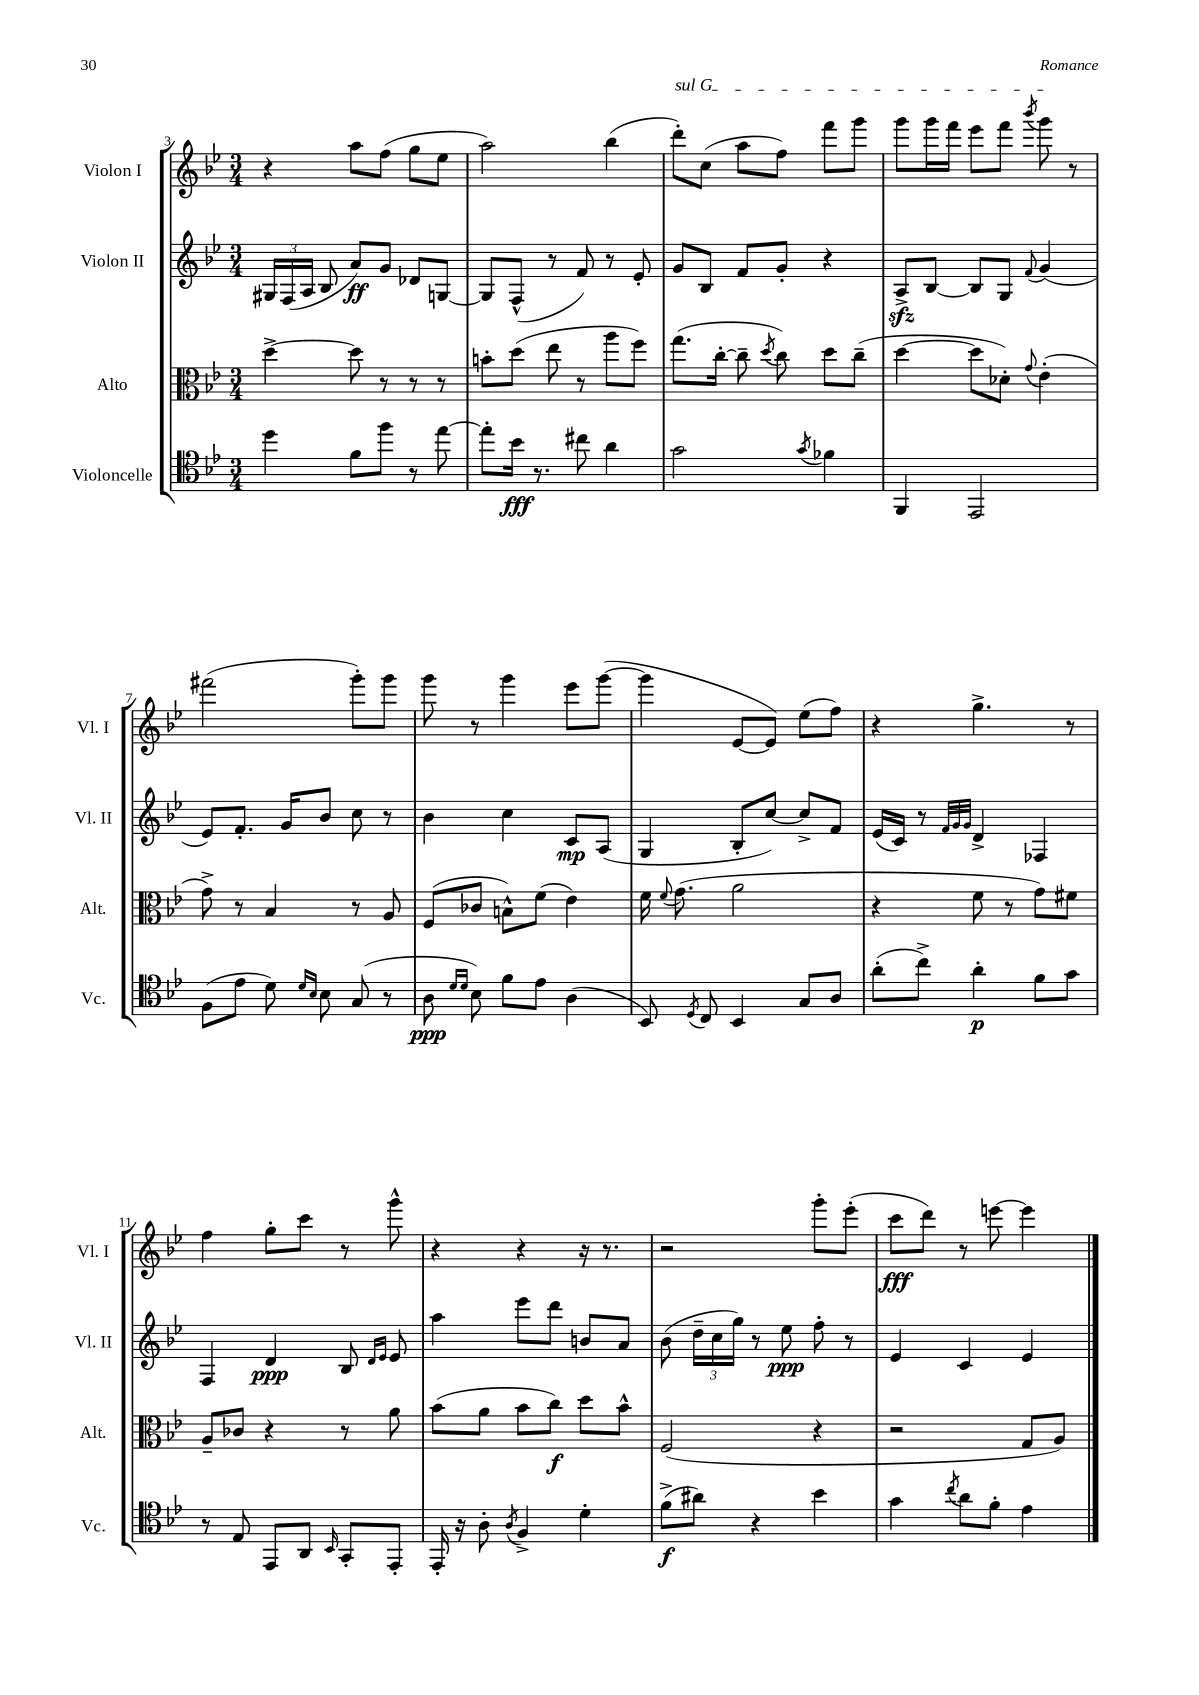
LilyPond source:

<<
\new StaffGroup <<
\new Staff = "s0" \with { instrumentName = "Violon I" shortInstrumentName = "Vl. I" } {
    \clef treble \key bes \major \numericTimeSignature \time 3/4
    \autoBeamOff r4 a''8[ f''8]( g''8[ ees''8] |
    a''2) bes''4( |
    \once \override TextSpanner.bound-details.left.text = \markup { \italic "sul G" } d'''8[-.\startTextSpan) c''8]( a''8[ f''8]) f'''8[ g'''8] |
    g'''8[ g'''16 f'''16] ees'''8[ f'''8] \acciaccatura { bes'''8 } g'''8\stopTextSpan r8 |
    fis'''2( g'''8[-.) g'''8] |
    g'''8 r8 g'''4 ees'''8[ g'''8]~( |
    g'''4 ees'8[~ ees'8]) ees''8[( f''8]) |
    r4 g''4.-> r8 |
    f''4 g''8[-. c'''8] r8 g'''8-^ |
    r4 r4 r16 r8. |
    r2 g'''8[-. ees'''8]-.( |
    c'''8[\fff d'''8]) r8 e'''8~ e'''4 \bar "|." |
}
\new Staff = "s1" \with { instrumentName = "Violon II" shortInstrumentName = "Vl. II" } {
    \clef treble \key bes \major \numericTimeSignature \time 3/4
    \autoBeamOff \tuplet 3/2 { gis16[ f16( a16] } bes8 a'8[\ff) g'8] des'8[ g8]~ |
    g8[ f8]-^( r8 f'8) r8 ees'8-. |
    g'8[ bes8] f'8[ g'8]-. r4 |
    a8[->\sfz bes8]~ bes8[ g8] \appoggiatura { f'8 } g'4( |
    ees'8[) f'8.]-. g'16[ bes'8] c''8 r8 |
    bes'4 c''4 c'8[\mp a8]( |
    g4 bes8[-. c''8]~) c''8[-> f'8] |
    ees'16[( c'16]) r8 \grace { f'32[ g'32 g'32] } d'4-> fes4 |
    f4 d'4\ppp bes8 \grace { d'16[ ees'16] } ees'8 |
    a''4 ees'''8[ d'''8] b'8[ a'8] |
    bes'8( \tuplet 3/2 { d''16[-- c''16 g''16]) } r8 ees''8\ppp f''8-. r8 |
    ees'4 c'4 ees'4 \bar "|." |
}
\new Staff = "s2" \with { instrumentName = "Alto" shortInstrumentName = "Alt." } {
    \clef alto \key bes \major \numericTimeSignature \time 3/4
    \autoBeamOff d''4~-> d''8 r8 r8 r8 |
    b'8[-. d''8]( ees''8 r8 a''8[ f''8]) |
    g''8.[( c''16]~-. c''8-- \acciaccatura { d''8 } c''8) d''8[ c''8]--( |
    d''4~ d''8[ des'8]-.) \appoggiatura { g'8 } ees'4-.( |
    g'8->) r8 bes4 r8 a8 |
    f8[( ces'8] b8[-^) f'8]( ees'4) |
    f'16 \appoggiatura { f'8 } g'8.( a'2 |
    r4 f'8 r8 g'8[) fis'8] |
    a8[-- ces'8] r4 r8 a'8 |
    bes'8[( a'8] bes'8[ c''8]\f) d''8[ bes'8]-^ |
    f2( r4 |
    r2 g8[ a8]) \bar "|." |
}
\new Staff = "s3" \with { instrumentName = "Violoncelle" shortInstrumentName = "Vc." } {
    \clef tenor \key bes \major \numericTimeSignature \time 3/4
    \autoBeamOff d''4 f'8[ f''8] r8 ees''8~ |
    ees''8[-. bes'16]\fff r8. cis''8 a'4 |
    g'2 \acciaccatura { g'8 } fes'4 |
    f,4 ees,2 |
    f8[( ees'8] d'8) \grace { d'16[ bes16] } bes8 g8( r8 |
    a8\ppp \grace { d'16[ d'16] } bes8) f'8[ ees'8] a4( |
    bes,8) \acciaccatura { d8 } c8 bes,4 g8[ a8] |
    a'8[-.( c''8]->) a'4-.\p f'8[ g'8] |
    r8 ees8 ees,8[ a,8] \grace { bes,16 } g,8[-. ees,8]-. |
    ees,16-. r16 a8-. \acciaccatura { a8 } f4-> d'4-. |
    f'8[->\f( ais'8]) r4 bes'4 |
    g'4 \acciaccatura { c''8 } a'8[ f'8]-. ees'4 \bar "|." |
}
>>
>>
\layout { \context { \Score currentBarNumber = #3 } }
